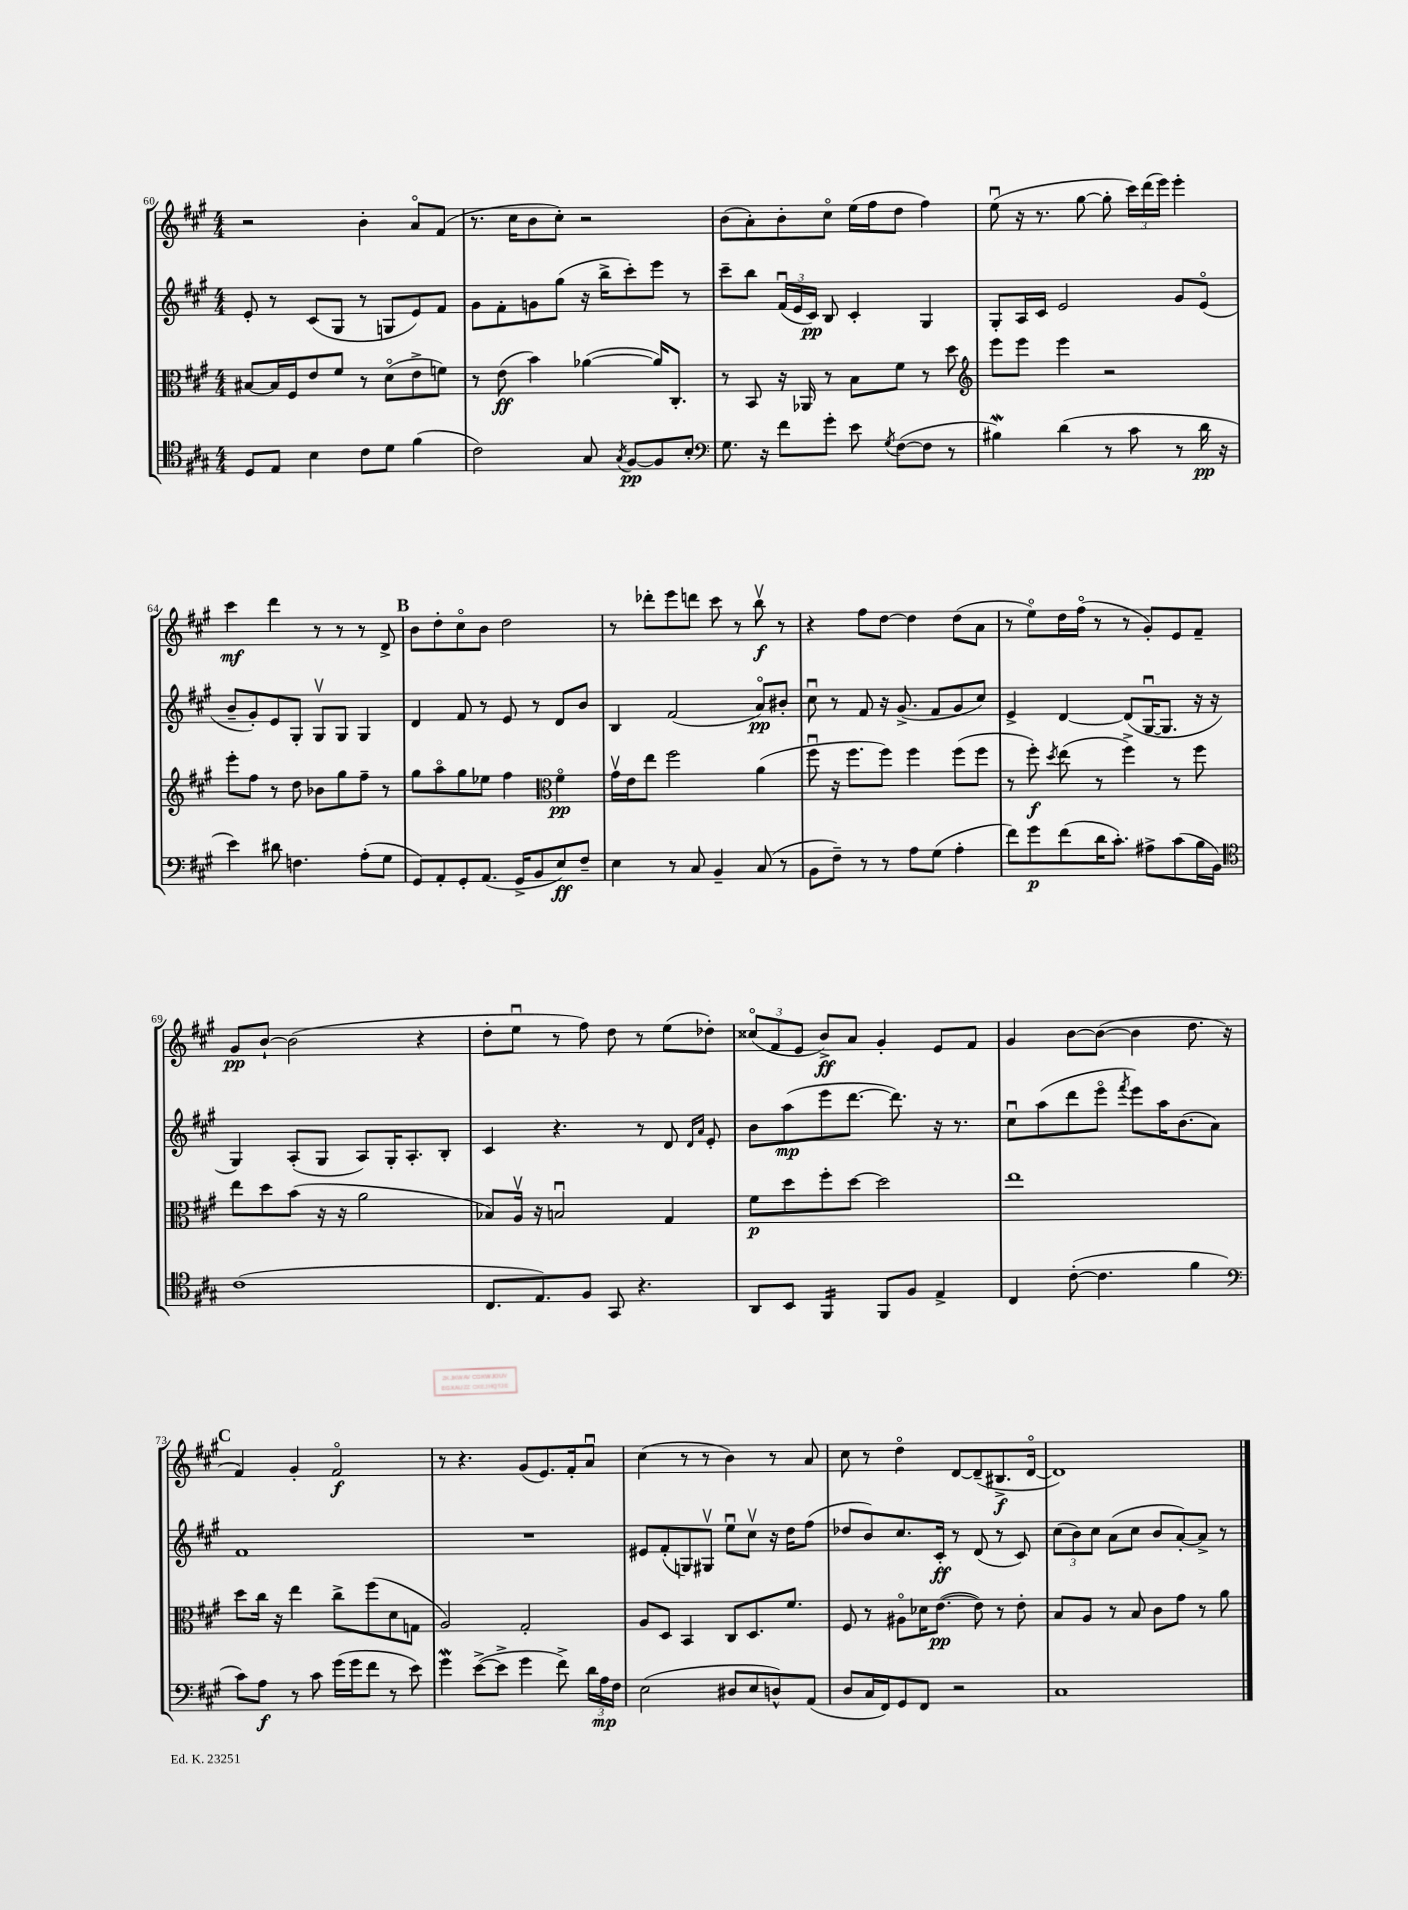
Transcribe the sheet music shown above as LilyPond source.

<<
\new StaffGroup <<
\new Staff = "s0" {
    \clef treble \key a \major \numericTimeSignature \time 4/4
    \autoBeamOff r2 b'4-. a'8[\flageolet fis'8]( |
    r8. cis''16[ b'8 cis''8]-.) r2 |
    b'8[( a'8-.) b'8-. cis''8]\flageolet e''16[( fis''16 d''8] fis''4) |
    e''8\downbow( r16 r8. gis''8~ gis''8-. \tuplet 3/2 { cis'''16[) d'''16( e'''16]) } e'''4-. |
    cis'''4\mf d'''4 r8 r8 r8 d'8-> |
    \mark \markup { \bold "B" } b'8[ d''8-. cis''8\flageolet b'8] d''2 |
    r8 des'''8[-. e'''8 d'''8] cis'''8 r8 b''8\upbow\f r8 |
    r4 fis''8[ d''8]~ d''4 d''8[( a'8] |
    r8 e''8[\flageolet) d''16 fis''16]\flageolet( r8 r8 gis'8[-.) e'8 fis'8]-- |
    gis'8[\pp b'8]~-! b'2( r4 |
    d''8[-. e''8]\downbow r8 fis''8) d''8 r8 e''8[( des''8]-.) |
    \tuplet 3/2 { cisis''8[\flageolet( fis'8 e'8] } b'8[->\ff) a'8] gis'4-. e'8[ fis'8] |
    gis'4 b'8[~ b'8]~( b'4 d''8. r16 |
    \mark \markup { \bold "C" } fis'4) gis'4-. fis'2\flageolet\f |
    r8 r4. gis'8[( e'8.) fis'16-. a'8]\downbow |
    cis''4( r8 r8 b'4) r8 a'8 |
    cis''8 r8 d''4\flageolet d'8[~ d'8--( bis8.->\f d'16]~\flageolet |
    d'1) \bar "|." |
}
\new Staff = "s1" {
    \clef treble \key a \major \numericTimeSignature \time 4/4
    \autoBeamOff e'8-. r8 cis'8[( gis8] r8 g8[ e'8) fis'8] |
    gis'8[ fis'8-. g'8 gis''8]( r16 b''16[-> cis'''8-.) e'''8] r8 |
    cis'''8[-- b''8] \tuplet 3/2 { fis'16[\downbow( e'16 cis'16]\pp) } b8 cis'4-. gis4 |
    gis8[-. a16 cis'16] e'2 gis'8[ e'8]\flageolet( |
    b'8[-- gis'8-.) e'8 gis8]-. gis8[\upbow gis8] gis4 |
    \mark \markup { \bold "B" } d'4 fis'8 r8 e'8 r8 d'8[ b'8] |
    b4 fis'2( a'8[\flageolet\pp) bis'8]-. |
    cis''8\downbow r8 fis'8 r16 gis'8.->( fis'8[ gis'8 cis''8]) |
    e'4-> d'4~ d'8[( gis16~\downbow gis8.] r16 r16 |
    gis4) a8[-.( gis8] a8[) gis16-. a8.-. b8]-. |
    cis'4 r4. r8 d'8 \grace { d'16[ a'16] } e'8-. |
    b'8[ a''8\mp( e'''8 d'''8.]~ d'''8.) r16 r8. |
    cis''8[\downbow a''8( d'''8 e'''8]\flageolet \acciaccatura { fis'''8 } e'''8[) a''16 b'8.( a'8]) |
    \mark \markup { \bold "C" } fis'1 |
    R1 |
    eis'8[ fis'8-.( g8) gis8]\upbow e''8[\downbow cis''8]\upbow r16 d''16[ fis''8]( |
    des''8[ b'8) cis''8. cis'16]-.\ff r8 d'8( r8 cis'8) |
    \tuplet 3/2 { cis''8[( b'8) cis''8] } a'8[( cis''8] b'8[ a'8~-.) a'8]-> r8 \bar "|." |
}
\new Staff = "s2" {
    \clef alto \key a \major \numericTimeSignature \time 4/4
    \autoBeamOff bis8[~ bis16 fis16 e'8 fis'8] r8 d'8[\flageolet( e'8-> f'8]) |
    r8 e'8\ff( b'4) aes'4~( aes'16[) cis8.]-. |
    r8 b,8 r16 aes,16 r8 b8[ fis'8] r8 d''8 |
    \clef treble e'''8[ e'''8] e'''4 r2 |
    e'''8[-. fis''8] r8 d''8 bes'8[ gis''8 fis''8]-- r8 |
    \mark \markup { \bold "B" } gis''8[ a''8\flageolet gis''8 ees''8] fis''4 \clef alto fis'4\flageolet\pp |
    gis'16[\upbow e'16 e''8] fis''2 a'4( |
    fis''8\downbow r16 fis''8.[ fis''8]) fis''4 fis''8[( fis''8] |
    r8 fis''8-.\f) \acciaccatura { d''8 } e''8( r8 fis''4->) r8 fis''8 |
    e''8[ d''8 b'8]( r16 r16 a'2 |
    bes8[) a16]\upbow r16 b2\downbow gis4 |
    fis'8[\p d''8 fis''8-. d''8]~ d''2 |
    e''1 |
    \mark \markup { \bold "C" } d''8[ cis''16] r16 e''4 cis''8[-> fis''8( d'8 g8] |
    a2) gis2-. |
    a8[ d8] b,4 cis8[ d8. fis'8.] |
    fis8 r8 ais8[\flageolet des'16 e'8.]~\pp( e'8) r8 e'8-. |
    b8[ a8] r8 b8 cis'8[ gis'8] r8 a'8 \bar "|." |
}
\new Staff = "s3" {
    \clef tenor \key a \major \numericTimeSignature \time 4/4
    \autoBeamOff d8[ e8] b4 cis'8[ d'8] fis'4( |
    cis'2) gis8 \acciaccatura { gis8 } fis8[~\pp fis8 b8]-. |
    \clef bass gis8. r16 fis'8[ gis'8]-. e'8 \acciaccatura { gis8 } fis8[~( fis8] r8 |
    bis4\mordent) d'4( r8 cis'8 r8 d'16\pp r16 |
    e'4) dis'8 f4. a8[-.( gis8] |
    \mark \markup { \bold "B" } gis,8[) a,8-. gis,8-. a,8.]( gis,16[-> b,8 e8\ff) fis8]-- |
    e4 r8 cis8 b,4-- cis8( r8 |
    b,8[ fis8]--) r8 r8 a8[ gis8]( a4-. |
    fis'8[) gis'8\p fis'8( d'16 cis'8.]-.) ais8[-> cis'8( b16 b,16]) |
    \clef tenor cis'1( |
    cis8.[ e8.) fis8] gis,8 r4. |
    a,8[ b,8] fis,4:16 fis,8[ fis8] e4-> |
    cis4 cis'8~-.( cis'4. fis'4 |
    \mark \markup { \bold "C" } \clef bass cis'8[) a8]\f r8 cis'8 gis'16[( gis'16 fis'8] r8 e'8) |
    gis'4\mordent e'8[~->( e'8]-> gis'4 fis'8->) \tuplet 3/2 { d'16[ a16\mp fis16] } |
    e2( dis8[ e8 d8-^) a,8]( |
    d8[ cis16 fis,16) gis,8 fis,8] r2 |
    cis1 \bar "|." |
}
>>
>>
\layout { \context { \Score currentBarNumber = #60 } }
